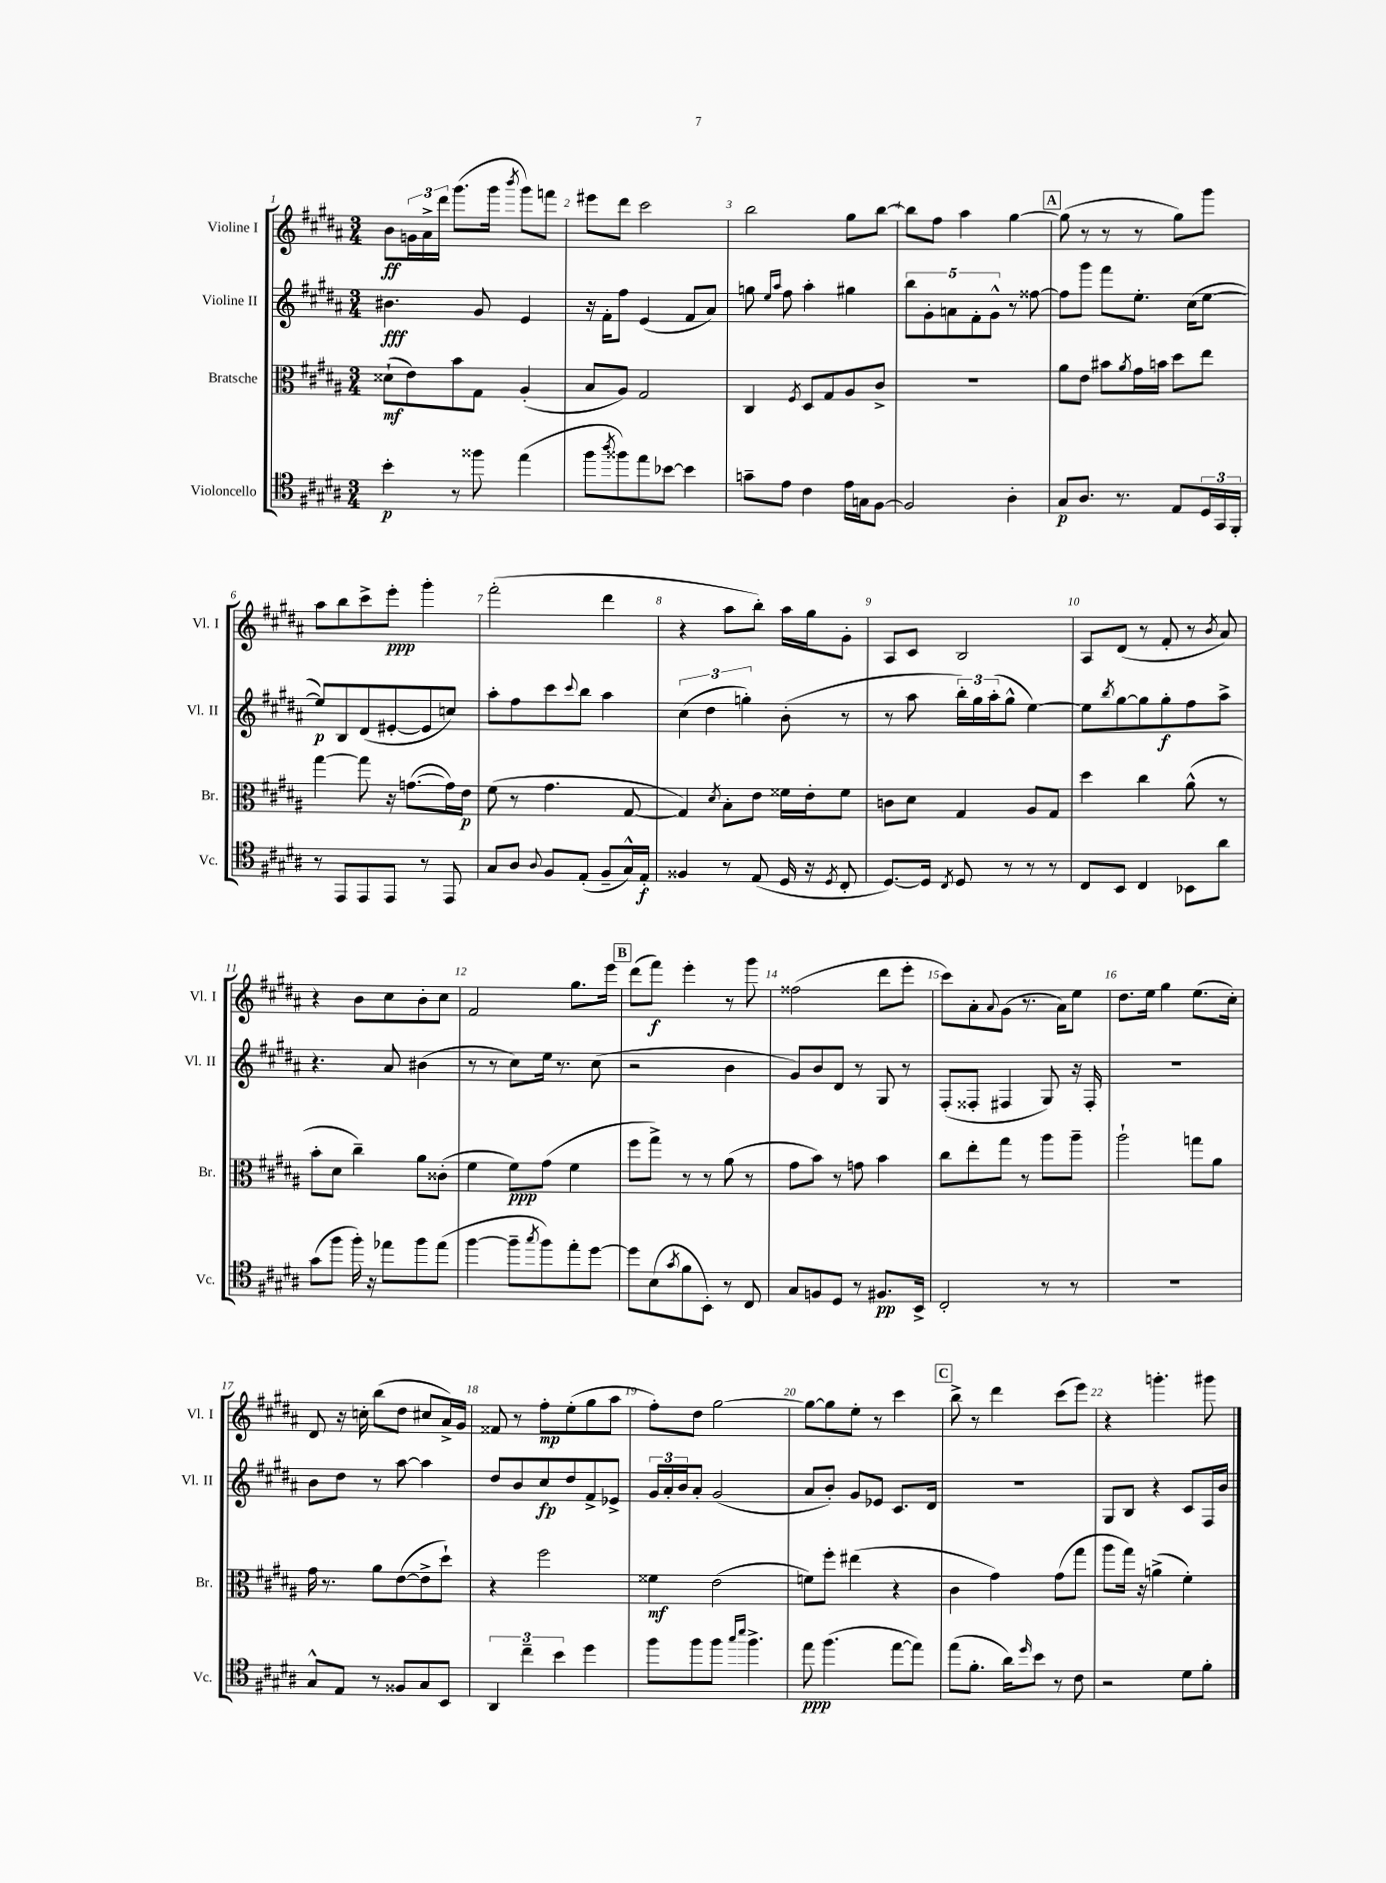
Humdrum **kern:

**kern	**dynam	**kern	**dynam	**kern	**dynam	**kern	**dynam
*part4	*part4	*part3	*part3	*part2	*part2	*part1	*part1
*staff4	*staff4	*staff3	*staff3	*staff2	*staff2	*staff1	*staff1
*I"Violoncello	*	*I"Bratsche	*	*I"Violine II	*	*I"Violine I	*
*I'Vc.	*	*I'Br.	*	*I'Vl. II	*	*I'Vl. I	*
*clefC4	*	*clefC3	*	*clefG2	*	*clefG2	*
*k[f#c#g#d#a#]	*	*k[f#c#g#d#a#]	*	*k[f#c#g#d#a#]	*	*k[f#c#g#d#a#]	*
*M3/4	*	*M3/4	*	*M3/4	*	*M3/4	*
=1	=1	=1	=1	=1	=1	=1	=1
4b'\	p	(8d##X`\L	mf	4.b#X\	fff	8b\L	ff
.	.	8e\)	.	.	.	24gn\L	.
.	.	.	.	.	.	24a#^\	.
.	.	.	.	.	.	24ddd#\JJ	.
8r	.	8b\	.	.	.	(8.ggg#\L	.
8ff##X\	.	8G#\J	.	8g#/	.	.	.
.	.	.	.	.	.	16ggg#\Jk	.
.	.	.	.	.	.	8qbbb/	.
(4ee\	.	(4A#'/	.	4e/	.	8ggg#\L)	.
.	.	.	.	.	.	8fffn\J	.
=2	=2	=2	=2	=2	=2	=2	=2
8ff#\L	.	8B/L	.	16r	.	8eee#X\L	.
.	.	.	.	16f#'\KL	.	.	.
8qaa#/	.	.	.	.	.	.	.
8ff##X\)	.	8A#/J)	.	8ff#\J	.	8ddd#\J	.
8ee\	.	2G#/	.	(4e/	.	2ccc#\	.
[8b-X\J	.	.	.	.	.	.	.
4b-\]	.	.	.	8f#/L	.	.	.
.	.	.	.	8a#/J)	.	.	.
=3	=3	=3	=3	=3	=3	=3	=3
8gn~\L	.	4C#/	.	8ggn\	.	2bb\	.
.	.	.	.	16qqee/LL	.	.	.
.	.	.	.	16qqaa#/JJ	.	.	.
8e\J	.	.	.	8ff#\	.	.	.
.	.	8qF#/	.	.	.	.	.
4c#\	.	8D#/L	.	4aa#'\	.	.	.
.	.	8G#/	.	.	.	.	.
16e\LL	.	8A#/	.	4gg#X\	.	8gg#\L	.
16Gn\J	.	.	.	.	.	.	.
[8F#\J	.	8c#^/J	.	.	.	[8bb\J	.
=4	=4	=4	=4	=4	=4	=4	=4
2F#/]	.	2.r	.	10bb\L	.	8bb\L]	.
.	.	.	.	10g#'\	.	.	.
.	.	.	.	.	.	8ff#\J	.
.	.	.	.	10an\	.	.	.
.	.	.	.	.	.	4aa#\	.
.	.	.	.	10f#'\	.	.	.
.	.	.	.	10g#^^\J	.	.	.
4A#'\	.	.	.	8r	.	[4gg#\	.
.	.	.	.	[8ff##X\	.	.	.
!!LO:REH:place=s1:t=A
=5	=5	=5	=5	=5	=5	=5	=5
8G#/L	p	8a#\L	.	8ff##\L]	.	(8gg#\]	.
8.A#/J	.	8e\J	.	8ggg#\J	.	8r	.
.	.	8b#X\L	.	8fff#\L	.	8r	.
8.r	.	.	.	.	.	.	.
.	.	8qa#/	.	.	.	.	.
.	.	16g#\L	.	8.ee'\J	.	8r	.
.	.	16bn\JJ	.	.	.	.	.
8E/L	.	8dd#\L	.	.	.	8gg#\L)	.
.	.	.	.	(16cc#\KL	.	.	.
24D#/L	.	8ee\J	.	[8ee\J	.	8ggg#\J	.
24GG#/	.	.	.	.	.	.	.
24FF#'/JJ	.	.	.	.	.	.	.
!!LO:LB:g=z
=6	=6	=6	=6	=6	=6	=6	=6
8r	.	[4gg#\	.	8ee/L])	p	8aa#\L	.
8EE/L	.	.	.	8B/	.	8bb\	.
8EE/	.	8gg#\]	.	(8d#/	.	8ccc#^\	.
8EE/J	.	16r	.	[8e#X'/	.	8eee'\J	ppp
.	.	([8.gn\L	.	.	.	.	.
8r	.	.	.	8e#/]	.	4ggg#'\	.
8EE/	.	16g\L])	.	8ccn/J)	.	.	.
.	.	16e\JJ	p	.	.	.	.
=7	=7	=7	=7	=7	=7	=7	=7
8G#/L	.	(8f#\	.	8aa#'\L	.	(2fff#'\	.
8A#/J	.	8r	.	8ff#\	.	.	.
8qqA#/	.	.	.	.	.	.	.
8F#/L	.	4.g#\	.	8ccc#\	.	.	.
.	.	.	.	8qqccc#/	.	.	.
(8E'/J	.	.	.	8bb\J	.	.	.
8F#~/L	.	.	.	4aa#\	.	4ddd#\	.
16G#^^/L)	.	[8G#/	.	.	.	.	.
16E'/JJ	f	.	.	.	.	.	.
=8	=8	=8	=8	=8	=8	=8	=8
4F##X/	.	4G#/])	.	(6cc#\	.	4r	.
.	.	.	.	6dd#\	.	.	.
.	.	8qd#/	.	.	.	.	.
8r	.	8B'\L	.	.	.	8aa#\L	.
.	.	.	.	6ggn'\)	.	.	.
(8E/	.	8e\J	.	.	.	8bb'\J)	.
16D#/	.	16f##X\LL	.	(8b'\	.	16aa#\LL	.
16r	.	16e'\J	.	.	.	16gg#\J	.
8qD#/	.	.	.	.	.	.	.
8C#'/	.	8f##\J	.	8r	.	8g#'\J	.
=9	=9	=9	=9	=9	=9	=9	=9
[8.D#/L)	.	8cn\L	.	8r	.	8A#/L	.
.	.	8d#\J	.	8aa#\	.	8c#/J	.
16D#/Jk]	.	.	.	.	.	.	.
8qC#/	.	.	.	.	.	.	.
8D#/	.	4G#/	.	24bb'\LL)	.	2B/	.
.	.	.	.	24gg#\	.	.	.
.	.	.	.	(24aa#'\J	.	.	.
8r	.	.	.	8gg#^^\J	.	.	.
8r	.	8A#/L	.	[4ee\)	.	.	.
8r	.	8G#/J	.	.	.	.	.
=10	=10	=10	=10	=10	=10	=10	=10
8C#/L	.	4dd#\	.	8ee\L]	.	8A#/L	.
.	.	.	.	8qbb/	.	.	.
8BB/J	.	.	.	[8gg#\	.	(8d#/J	.
4C#/	.	4cc#\	.	8gg#\]	.	8r	.
.	.	.	.	8gg#'\	f	8f#'/	.
8BB-X\L	.	(8a#^^\	.	8ff#\	.	8r	.
.	.	.	.	.	.	8qb/	.
8a#\J	.	8r	.	8aa#^\J	.	8a#/)	.
!!LO:LB:g=z
=11	=11	=11	=11	=11	=11	=11	=11
(8g#\L	.	8b'\L	.	4.r	.	4r	.
8ff#\J	.	8d#\J	.	.	.	.	.
16ff#'\)	.	4cc#~\)	.	.	.	8b\L	.
16r	.	.	.	.	.	.	.
8ee-X\L	.	.	.	8a#/	.	8cc#\	.
8ff#\	.	8a#\L	.	(4b#X\	.	8b'\	.
(8ee-\J	.	(8c##X'\J	.	.	.	8cc#\J	.
=12	=12	=12	=12	=12	=12	=12	=12
[4ff#\	.	4f#\	.	8r	.	2f#/	.
.	.	.	.	8r	.	.	.
8ff#~\L]	.	8f#\L)	ppp	8cc#\L)	.	.	.
8qgg#/	.	.	.	.	.	.	.
8ff#\)	.	(8g#\J	.	16ee\Jk	.	.	.
.	.	.	.	8.r	.	.	.
8ee'\	.	4f#\	.	.	.	8.gg#\L	.
[8dd#\J	.	.	.	(8cc#\	.	.	.
.	.	.	.	.	.	16eee\Jk	.
!!LO:REH:place=s1:t=B
=13	=13	=13	=13	=13	=13	=13	=13
8dd#\L]	.	8ff#\L	.	2r	.	(8ddd#\L	.
(8B\	.	8gg#^\J)	.	.	.	8fff#\J)	f
8qg#/	.	.	.	.	.	.	.
8f#\	.	8r	.	.	.	4eee'\	.
8BB'\J)	.	8r	.	.	.	.	.
8r	.	(8a#\	.	4b\	.	8r	.
8C#/	.	8r	.	.	.	8ggg#\	.
=14	=14	=14	=14	=14	=14	=14	=14
8G#/L	.	8g#\L	.	8g#/L)	.	(2ff##X\	.
8Fn/	.	8b\J)	.	8b/	.	.	.
8D#/J	.	8r	.	8d#/J	.	.	.
8r	.	8gn\	.	8r	.	.	.
8.F#X/L	pp	4b\	.	8G#/	.	8ddd#\L	.
.	.	.	.	8r	.	8eee'\J	.
16BB^/Jk	.	.	.	.	.	.	.
=15	=15	=15	=15	=15	=15	=15	=15
2C#'/	.	8cc#\L	.	(8F#'/L	.	8ccc#\L)	.
.	.	8ee'\	.	8F##X'/J	.	8a#'\	.
.	.	.	.	.	.	8qqa#/	.
.	.	8gg#\J	.	4F#X/	.	(8g#\J	.
.	.	8r	.	.	.	8.r	.
8r	.	8aa#\L	.	8G#/)	.	.	.
.	.	.	.	.	.	16a#\KL)	.
8r	.	8aa#~\J	.	16r	.	8ee\J	.
.	.	.	.	16F#'/	.	.	.
=16	=16	=16	=16	=16	=16	=16	=16
2.r	.	2aa#`\	.	2.r	.	8.dd#\L	.
.	.	.	.	.	.	16ee\Jk	.
.	.	.	.	.	.	4gg#\	.
.	.	8ggn\L	.	.	.	(8.ee\L	.
.	.	8a#\J	.	.	.	.	.
.	.	.	.	.	.	16cc#'\Jk)	.
!!LO:LB:g=z
=17	=17	=17	=17	=17	=17	=17	=17
8G#^^/L	.	16g#\	.	8b\L	.	8d#/	.
.	.	8.r	.	.	.	.	.
8E/J	.	.	.	8dd#\J	.	16r	.
.	.	.	.	.	.	16ccn'\	.
8r	.	8a#\L	.	8r	.	(8bb\L	.
8F##X/L	.	([8e\	.	[8aa#\	.	8dd#\J	.
8G#/	.	8e^\]	.	4aa#\]	.	8cc#X/L	.
8BB/J	.	8dd#`\J)	.	.	.	16a#^/L)	.
.	.	.	.	.	.	16g#/JJ	.
=18	=18	=18	=18	=18	=18	=18	=18
6AA#/	.	4r	.	8dd#/L	.	8f##X/	.
.	.	.	.	8b/	.	8r	.
6cc#~\	.	.	.	.	.	.	.
.	.	2ff#\	.	8cc#/	fp	8ff#'\L	mp
6b\	.	.	.	.	.	.	.
.	.	.	.	8dd#/	.	(8ee'\	.
4dd#\	.	.	.	8f#^/	.	8gg#\	.
.	.	.	.	8e-X^/J	.	8aa#\J	.
=19	=19	=19	=19	=19	=19	=19	=19
8ff#\L	.	4f##X\	mf	24g#/LL	.	8ff#'\L)	.
.	.	.	.	24a#'/	.	.	.
.	.	.	.	24b/J	.	.	.
8ff#\	.	.	.	8a#'/J	.	8dd#\J	.
8ff#\J	.	(2e\	.	(2g#/	.	[2gg#\	.
16qqgg#/LL	.	.	.	.	.	.	.
16qqbb/JJ	.	.	.	.	.	.	.
4.ff#^\	.	.	.	.	.	.	.
=20	=20	=20	=20	=20	=20	=20	=20
8ee\	ppp	8fn\L)	.	8a#/L	.	8gg#\L_	.
(4.ff#\	.	8ff#'\J	.	8b'/J)	.	8gg#\]	.
.	.	(4ee#X\	.	8g#/L	.	8ee'\J	.
.	.	.	.	8e-X/J	.	8r	.
[8ee\L	.	4r	.	8.c#/L	.	4ccc#\	.
8ee\J])	.	.	.	.	.	.	.
.	.	.	.	16d#/Jk	.	.	.
!!LO:REH:place=s1:t=C
=21	=21	=21	=21	=21	=21	=21	=21
(8ee\L	.	4c#\	.	2.r	.	8bb^\	.
8.f#'\J	.	.	.	.	.	8r	.
.	.	4g#\)	.	.	.	4ddd#\	.
16a#\KL)	.	.	.	.	.	.	.
16qqdd#/	.	.	.	.	.	.	.
8b\J	.	.	.	.	.	.	.
8r	.	(8g#\L	.	.	.	(8ccc#\L	.
8c#\	.	8gg#\J	.	.	.	8eee\J)	.
=22	=22	=22	=22	=22	=22	=22	=22
2r	.	8aa#\L	.	8G#/L	.	4r	.
.	.	16gg#\Jk)	.	8B/J	.	.	.
.	.	16r	.	.	.	.	.
.	.	(4an^\	.	4r	.	4.gggn'\	.
8d#\L	.	4f#'\)	.	8c#/L	.	.	.
8f#'\J	.	.	.	16F#/L	.	8ggg#X\	.
.	.	.	.	16b/JJ	.	.	.
==	==	==	==	==	==	==	==
*-	*-	*-	*-	*-	*-	*-	*-
